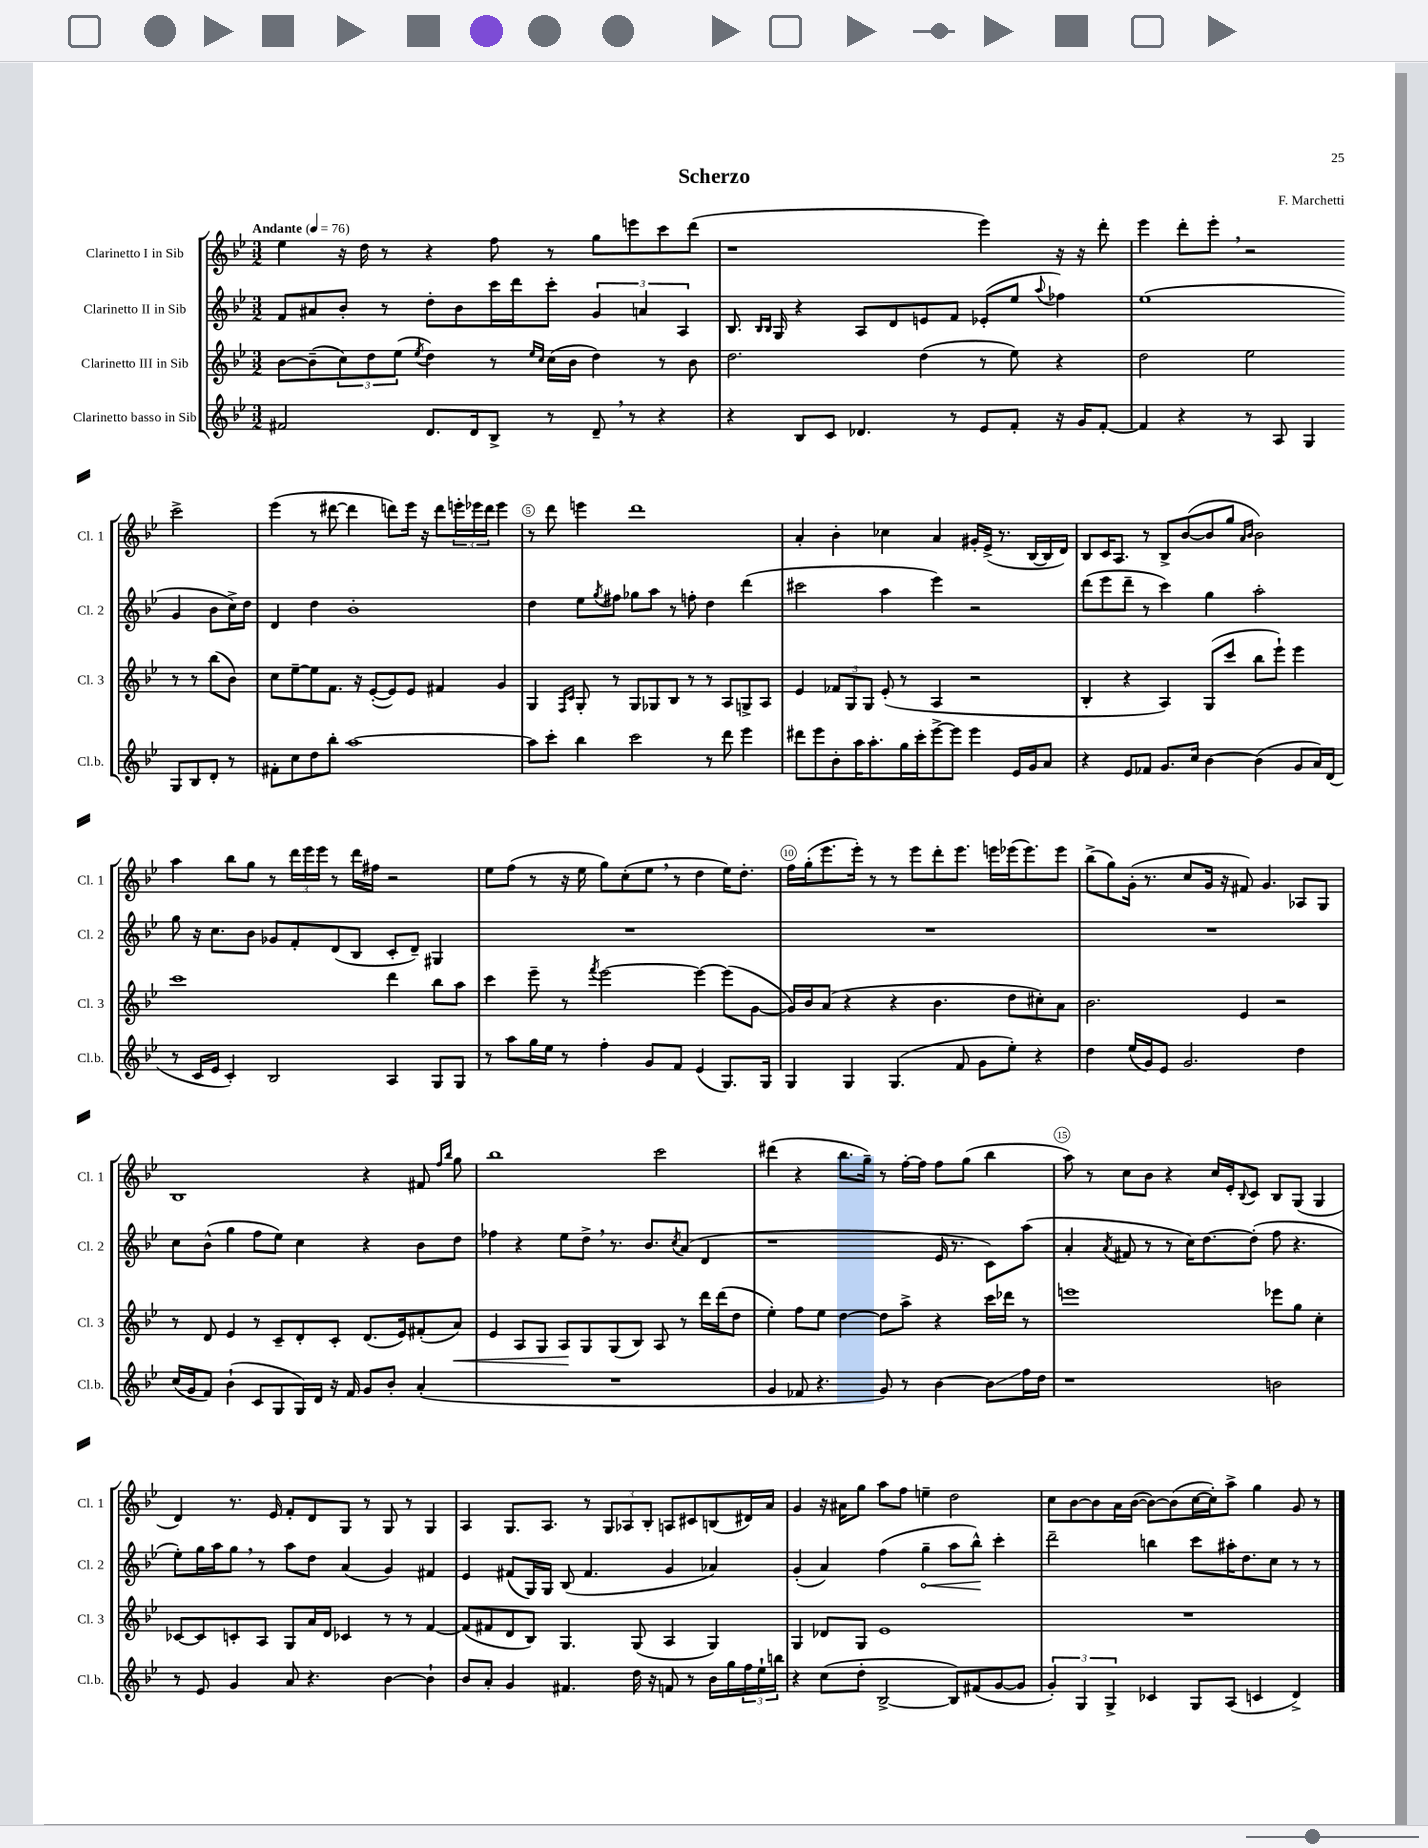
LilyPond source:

\header { title = "Scherzo" composer = "F. Marchetti" }
<<
\new StaffGroup <<
\new Staff = "s0" \with { instrumentName = "Clarinetto I in Sib" shortInstrumentName = "Cl. 1" } {
    \clef treble \key bes \major \numericTimeSignature \time 3/2 \tempo "Andante" 4 = 76
    ees''4 r16 d''16 r8 r4 f''8 r8 g''8 e'''8 c'''8 d'''8( |
    r1 ees'''4) r16 r16 d'''8-. |
    ees'''4 d'''8-. ees'''8-. \breathe r2 c'''2-> |
    ees'''4( r8 dis'''8~ dis'''4 d'''8) ees'''16 r16 d'''8 \tuplet 3/2 { e'''16-. ees'''16 d'''16 } ees'''4 |
    r8 d'''8 e'''4 d'''1 |
    a'4-. bes'4-. ces''4 a'4 gis'16-. ees'16->( r8. bes16~ bes16 d'16) |
    bes8 c'16 a8. r8 bes8-> bes'8~( bes'8 g''8 \grace { a'16 bes'16 } bes'2) |
    a''4 bes''8 g''8 r8 \tuplet 3/2 { d'''16 ees'''16 ees'''16 } r8 d'''16 fis''16 r2 |
    ees''8 f''8( r8 r16 ees''16 g''8) c''8-.( ees''8 \breathe r8 d''4 ees''16) d''8.-. |
    f''16 g''16-.( ees'''8. ees'''16-.) r8 r8 ees'''8 d'''8-. ees'''8. e'''16 ees'''16( ees'''8.) ees'''8 |
    bes''8->( g''8) g'16-.( r8. c''8 g'16 r16 fis'8) g'4. aes8 g8 |
    bes1 r4 fis'8 \grace { f''16 bes''16 } g''8 |
    bes''1 c'''2 |
    dis'''4( r4 bes''8. g''16--) r8 f''16~-. f''16 f''8 g''8( bes''4 |
    a''8) r8 c''8 bes'8 r4 c''16 ees'16-. \appoggiatura { bes8 } c'8 bes8 g8( g4 |
    d'4) r8. ees'16 f'8-. d'8 g8 r8 g8 r8 g4 |
    a4 g8. a8. r8 \tuplet 3/2 { g8 aes8 bes8-. } a8 cis'8 b8( dis'16) a'16 |
    g'4 r16 ais'16 g''8 a''8 f''8 e''4-- d''2 |
    c''8 bes'8~ bes'8 a'16 bes'16~( bes'8~) bes'8( c''16~ c''16-.) a''8-> g''4 g'8 r8 \bar "|." |
}
\new Staff = "s1" \with { instrumentName = "Clarinetto II in Sib" shortInstrumentName = "Cl. 2" } {
    \clef treble \key bes \major \numericTimeSignature \time 3/2
    f'8 ais'8 bes'8-. r8 d''8-. bes'8 c'''16 d'''16 c'''8-. \tuplet 3/2 { g'4 a'4 a4 } |
    bes8. \grace { bes16 bes16 } g16 r4 a8 d'8 e'8 f'8 ees'8-.( ees''8 \appoggiatura { a''8 } fes''4) |
    ees''1( g'4 bes'8 c''16->) d''16 |
    d'4 d''4 bes'1-. |
    d''4 ees''8 \acciaccatura { g''8 } fis''8 ges''8 a''8 r8 f''8-. d''4 d'''4( |
    cis'''2 a''4 ees'''4) r2 |
    d'''8( ees'''8 d'''8-- r8 c'''4) g''4 a''2-. |
    g''8 r16 c''8. bes'8 ges'8 f'8-. d'8( bes8 c'8-. d'8--) gis4 |
    R1. |
    R1. |
    R1. |
    c''8 bes'8-^( g''4 f''8 ees''8) c''4 r4 bes'8 d''8 |
    fes''4 r4 ees''8 d''8-> \breathe r8. bes'8. \acciaccatura { c''8 } a'8( d'4 |
    r1 ees'16 r8. c'8) a''8( |
    a'4-. \acciaccatura { a'8 } fis'8 r8 r8 c''16) d''8.~ d''8-.( f''8 r4. |
    ees''8-.) g''16 a''16 g''8 \breathe r8 a''8 d''8 a'4( g'4) fis'4 |
    ees'4 fis'8( g16) g16 bes8( fis'4. g'4 aes'4) |
    g'4-.( a'4) f''4( \once \override Hairpin.circled-tip = ##t g''4--\< a''8 bes''8-^\!) c'''4-. |
    d'''2-- b''4 c'''8 ais''16-. d''8. c''8 r8 r8 \bar "|." |
}
\new Staff = "s2" \with { instrumentName = "Clarinetto III in Sib" shortInstrumentName = "Cl. 3" } {
    \clef treble \key bes \major \numericTimeSignature \time 3/2
    bes'8~ bes'8--( \tuplet 3/2 { c''8) d''8 ees''8( } \acciaccatura { ees''8 } d''4) r8 \grace { ees''16 c''16 } c''16( bes'16 d''4) r8 bes'8 |
    d''2. d''4( r8 ees''8) r4 |
    d''2 ees''2 r8 r8 bes''8( bes'8) |
    c''8 ees''8~-- ees''8 f'8. r16 ees'8~-.( ees'8) ees'8 fis'4 g'4 |
    g4 \grace { f16 c'16 } g8-. r8 g8 ges8 bes8 r8 r8 a8 g8-> a8 |
    ees'4 \tuplet 3/2 { fes'8 g8 g8 } ees'8-.( r8 a4 r2 |
    bes4-. r4 a4) g8( c'''8 bes''8 ees'''8-!) ees'''4 |
    c'''1 d'''4 bes''8 a''8 |
    c'''4 ees'''8-- r8 \acciaccatura { f'''8 } ees'''2~ ees'''4~ ees'''8( g'8~ |
    g'16) bes'16 a'8( r4 r4 bes'4. d''8 cis''8-.) a'8 |
    bes'2. ees'4 r2 |
    r8 d'8 ees'4 r8 c'8-- d'8-. c'8-. d'8.( ees'16) fis'8-.( a'8\<) |
    ees'4 a8 g8 a8\! g8 g8( bes8) a8 r8 d'''16 d'''16( d''8 |
    ees''4-.) f''8 ees''8 d''4~ d''8 a''8-> r4 c'''16 des'''16 r8 |
    e'''1 ees'''8 g''8 c''4-. |
    ces'8~ ces'8 c'8-. a8 g8 a'16 d'16 ces'4 r8 r8 f'4~ |
    f'8( fis'8 d'8 bes8) g4. g8( a4 g4) |
    g4 des'8 g8 ees'1 |
    R1. \bar "|." |
}
\new Staff = "s3" \with { instrumentName = "Clarinetto basso in Sib" shortInstrumentName = "Cl.b." } {
    \clef treble \key bes \major \numericTimeSignature \time 3/2
    fis'2 d'8. d'16 bes8-> r8 d'8-- \breathe r8 r4 |
    r4 bes8 c'8 des'4. r8 ees'8 f'8-. r16 g'16 f'8~-. |
    f'4 r4 r8 a8 g4 g8 bes8 d'8-. r8 |
    fis'8-. c''8 d''8 bes''8-. a''1~ |
    a''8 c'''8-. bes''4 c'''2 r8 d'''8 ees'''4 |
    dis'''8 ees'''8 bes'8-. a''16 a''8.-. g''16 c'''16-. ees'''8~-> ees'''8 ees'''4 ees'16 g'16 a'8 |
    r4 ees'8 fes'8 g'8. c''16 bes'4~ bes'4( g'8 a'16) d'16( |
    r8 c'16 ees'16 c'4-.) bes2 a4 g8 g8 |
    r8 a''8 g''16 ees''16 r8 f''4-. g'8 f'8 ees'4( g8.) g16 |
    g4 g4 g4.( f'8 g'8 ees''8-.) r4 |
    d''4 ees''16( g'16) ees'8 g'2. d''4 |
    c''16( g'16 f'8) bes'4-!( c'8 g8 g16) d'16 r16 f'16 g'8 bes'8-. a'4-.( |
    R1. |
    g'4 fes'8 r4. g'8) r8 bes'4~ bes'8\glissando f''16 d''16 |
    r1 b'2 |
    r8 ees'8 g'4 a'8 r4. bes'4~ bes'4-! |
    bes'8 a'8-. g'4 fis'4. d''16 r16 f'8 r8 bes'16 g''16 \tuplet 3/2 { f''16 ees''16-! b''16 } |
    r4 c''8( d''8-. bes2~-> bes8) fis'8( g'8~ g'8 |
    \tuplet 3/2 { g'4-.) g4 g4-> } ces'4 g8 a8( c'4 d'4->) \bar "|." |
}
>>
>>
\layout { \context { \Score \override BarNumber.break-visibility = ##(#f #t #t) barNumberVisibility = #(every-nth-bar-number-visible 5) \override BarNumber.stencil = #(make-stencil-circler 0.1 0.3 ly:text-interface::print) } }
